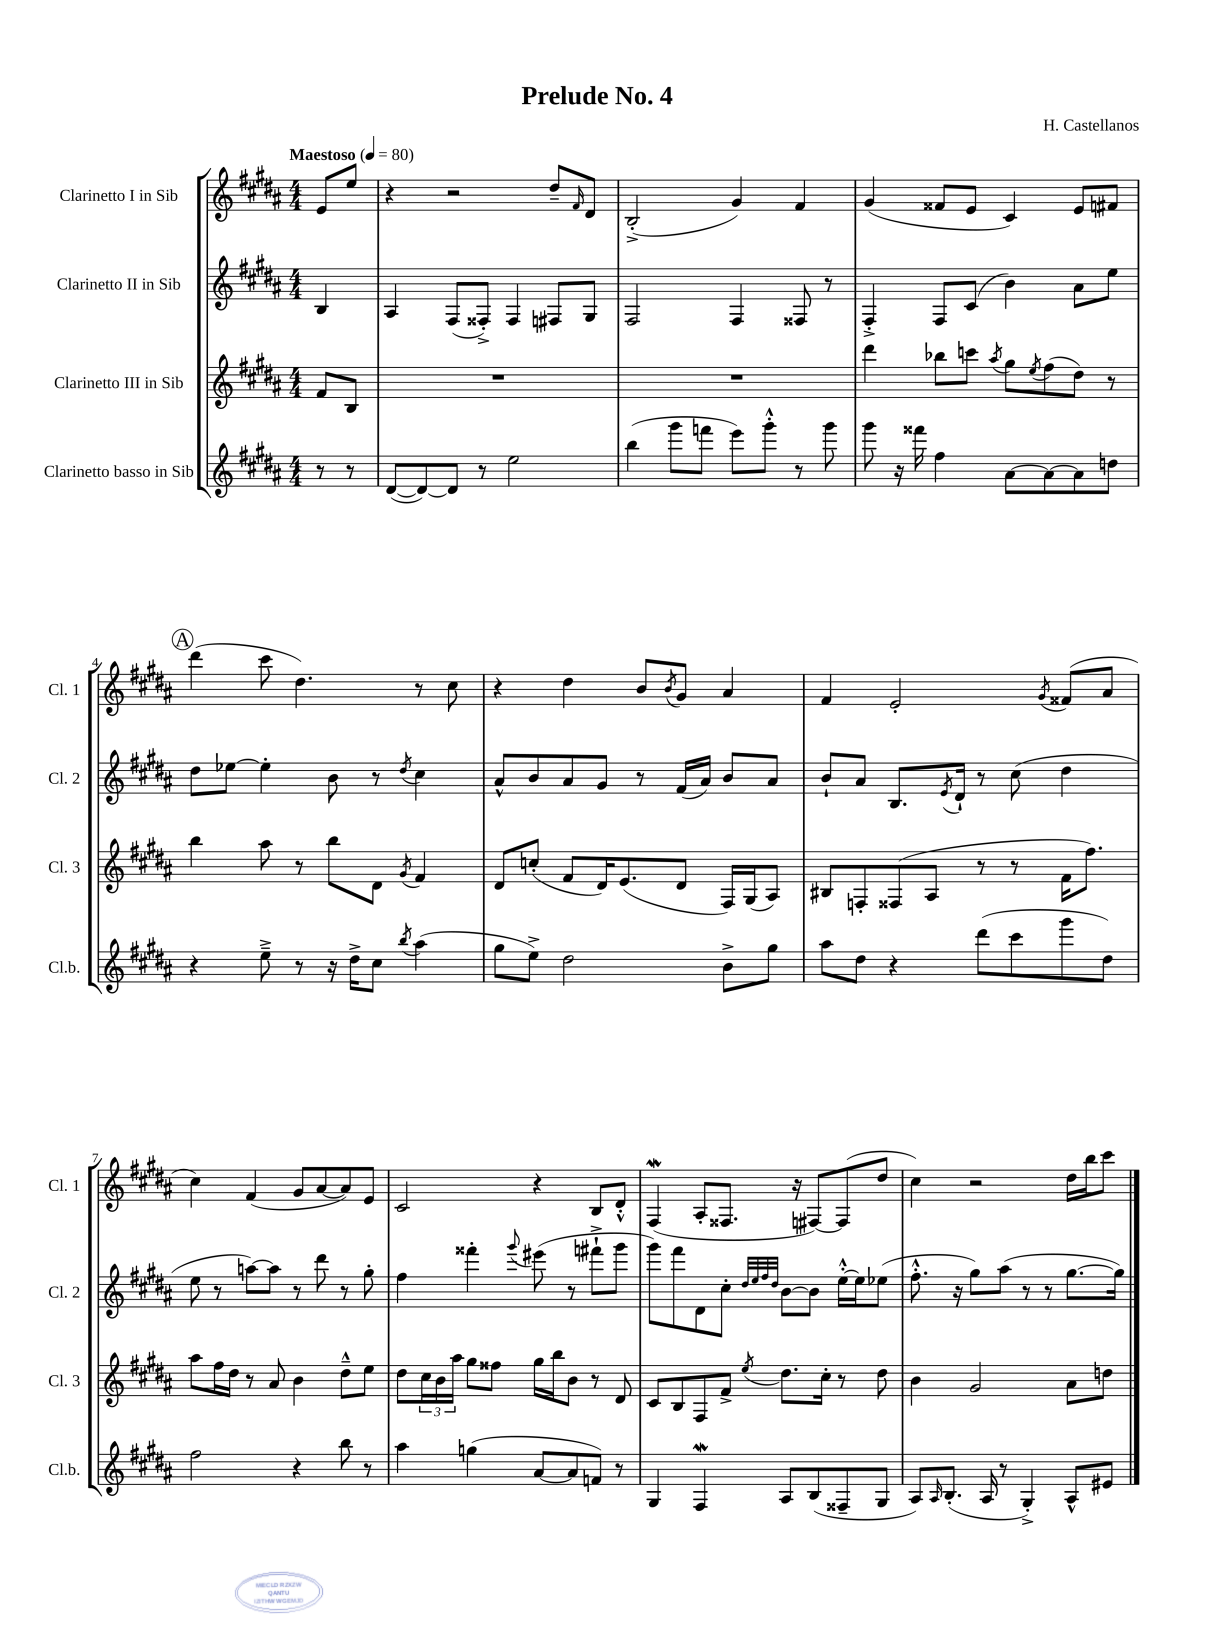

**kern	**kern	**kern	**kern
*staff4	*staff3	*staff2	*staff1
*clefG2	*clefG2	*clefG2	*clefG2
*k[f#c#g#d#a#]	*k[f#c#g#d#a#]	*k[f#c#g#d#a#]	*k[f#c#g#d#a#]
*M4/4	*M4/4	*M4/4	*M4/4
*MM80	*MM80	*MM80	*MM80
8r	8f#	4B	8e
8r	8B	.	8ee
=	=	=	=
([8d#	1r	4A#	4r
8d#_)	.	.	.
8d#]	.	(8F#	2r
8r	.	8F##'^)	.
2ee	.	4F##	.
.	.	8F#	8dd#~
.	.	.	16qqf#
.	.	8G#	8d#
=	=	=	=
(4bb	1r	2F#	(2B'^
8ggg#	.	.	.
8fff	.	.	.
8eee)	.	4F#	4g#)
8ggg#'^^	.	.	.
8r	.	8F##	4f#
8ggg#	.	8r	.
=	=	=	=
8ggg#	4ddd#	4F#'^	(4g#
16r	.	.	.
16fff##	.	.	.
4ff#	8bb-	8F#	8f##
.	8ccc	(8c#	8e
.	8qaa#	.	.
[8a#	8gg#	4b)	4c#)
.	8qee	.	.
8a#_	(8ff#	.	.
8a#]	8dd#)	8a#	8e
8dd	8r	8ee	8f#
=	=	=	=
4r	4bb	8dd#	(4ddd#
.	.	[8ee-	.
8ee~^	8aa#	4ee-']	8ccc#
8r	8r	.	4.dd#)
16r	8bb	8b	.
16dd#^	.	.	.
8cc#	8d#	8r	.
8qbb	8qg#	8qdd#	.
(4aa#	4f#	4cc#	8r
.	.	.	8cc#
=	=	=	=
8gg#	8d#	8a#^^	4r
8ee^)	(8cc'	8b	.
2dd#	8f#	8a#	4dd#
.	16d#)	8g#	.
.	(8.e	.	.
.	.	8r	8b
.	.	.	8qb
.	8d#	(16f#	8g#
.	.	16a#)	.
8b^	16F#)	8b	4a#
.	(16G#	.	.
8gg#	8A#)	8a#	.
=	=	=	=
8aa#	8B#	8b`	4f#
8dd#	8F'	8a#	.
4r	(8F##	8.B	2e'
.	8A#	.	.
.	.	8qe	.
.	.	16d#`	.
(8ddd#	8r	8r	.
8ccc#	8r	(8cc#	.
.	.	.	8qg#
8ggg#	16f#	4dd#	(8f##
.	8.ff#)	.	.
8dd#)	.	.	8a#
=	=	=	=
2ff#	8aa#	8ee	4cc#)
.	16ff#	8r	.
.	16dd#	.	.
.	8r	[8aa)	(4f#
.	8a#	8aa]	.
4r	4b	8r	8g#
.	.	8ddd#	[8a#
8bb	8dd#~^^	8r	8a#])
8r	8ee	8gg#'	8e
=	=	=	=
4aa#	8dd#	4ff#	2c#
.	24cc#	.	.
.	24b	.	.
.	24aa#	.	.
(4gg	8gg#	4fff##'	.
.	8ff##	.	.
.	.	8qqggg#	.
[8a#	16gg#	(8eee#	4r
.	16bb	.	.
8a#]	8b	8r	.
8f)	8r	8fff#`^	8B
8r	8d#	8ggg#	8d#'^^
=	=	=	=
4G#	8c#	8ggg#)	(4F#
.	8B	8fff#	.
4F#	8F#	8d#	8A#'
.	8f#^	8cc#'	8.F##
.	.	32qqdd#	.
.	.	32qqee	.
.	.	32qqff#	.
.	8qee	32qqdd#	.
8A#	8.dd#	[8b	.
.	.	.	16r
(8B	.	8b]	[8F#)
.	16cc#'	.	.
8F##~	8r	[16ee'^^	(8F#]
.	.	16ee]	.
8G#	8dd#	(8ee-	8dd#
=	=	=	=
8A#)	4b	8.ff#'^^	4cc#)
16qqA#	.	.	.
(8.B'	.	.	.
.	.	16r	.
.	2g#	8gg#)	2r
16A#	.	.	.
8r	.	(8aa#	.
4G#'^)	.	8r	.
.	.	8r	.
8A#^^	8a#	[8.gg#	16dd#
.	.	.	16bb
8e#	8dd	.	8ccc#
.	.	16gg#])	.
==	==	==	==
*-	*-	*-	*-
